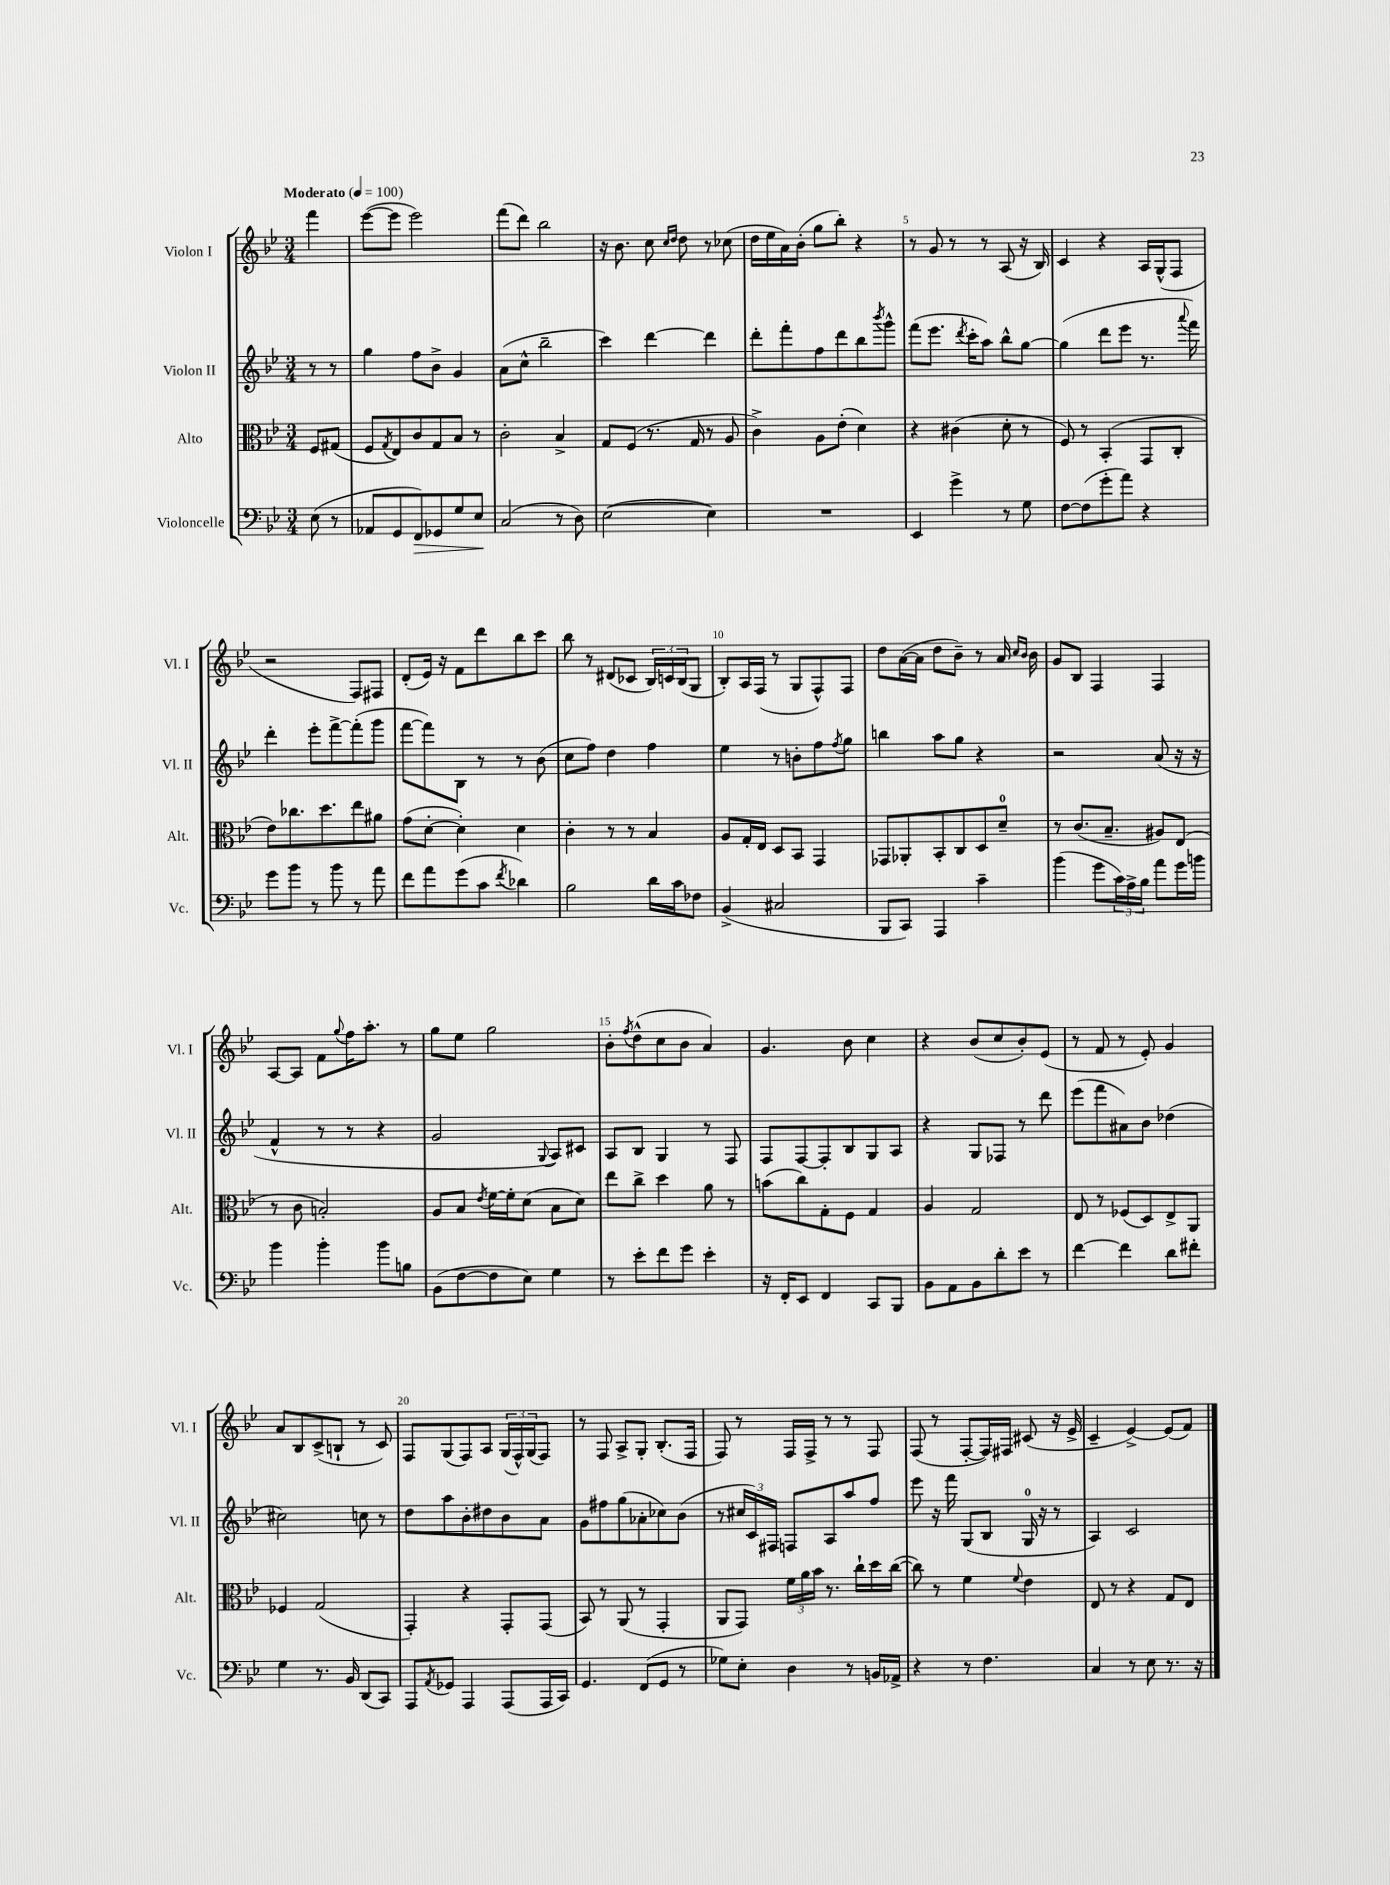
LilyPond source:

<<
\new StaffGroup <<
\new Staff = "s0" \with { instrumentName = "Violon I" shortInstrumentName = "Vl. I" } {
    \clef treble \key bes \major \numericTimeSignature \time 3/4 \partial 4 \tempo "Moderato" 4 = 100
    f'''4 |
    ees'''8~( ees'''8 ees'''2) |
    f'''8( d'''8) bes''2 |
    r16 bes'8. c''8 \grace { c''16 d''16 } d''8 r8 ces''8( |
    d''16 ees''16 a'16) bes'16-.( g''8 bes''8-.) r4 |
    r8 g'8 r8 r8 a8( r16 bes16) |
    c'4 r4 a16 g16-^( f8 |
    r2 f8) fis8 |
    d'8-.( ees'16) r16 f'8 d'''8 bes''8 c'''8 |
    bes''8 r8 dis'8( ces'8 \tuplet 3/2 { bes16) c'16 bes16( } g8 |
    bes8-.) a16 f16( r8 g8 f8-^) f8 |
    d''8 a'16~( a'16 d''8 bes'8--) r8 a'16 \grace { c''16 bes'16 } bes'16 |
    g'8 bes8 f4 f4 |
    a8~ a8 f'8 \appoggiatura { g''8 } f''16 a''8.-. r8 |
    g''8 ees''8 g''2 |
    bes'8-. \acciaccatura { f''8 } d''8-^( c''8 bes'8 a'4) |
    g'4. bes'8 c''4 |
    r4 bes'8( c''8 bes'8-.) ees'8( |
    r8 f'8 r8 ees'8-.) g'4 |
    a'8 bes8 c'8->( b8-! r8 c'8) |
    f8 g8( f8) a8 \tuplet 3/2 { g16( f16-^) g16( } f8) |
    r8 f8 a8-> g8-. bes8.-.( f16 |
    f8) r8 f16 f16-> r8 r8 f8 |
    f8( r8 f8~-. f16) fis16 cis'8( r16 ees'16-> |
    c'4-- ees'4~->) ees'8( f'8) \bar "|." |
}
\new Staff = "s1" \with { instrumentName = "Violon II" shortInstrumentName = "Vl. II" } {
    \clef treble \key bes \major \numericTimeSignature \time 3/4 \partial 4
    r8 r8 |
    g''4 f''8 bes'8-> g'4 |
    a'8( c''8-^ bes''2-- |
    c'''4) d'''4~ d'''4 |
    d'''8-. f'''8-. f''8 d'''8 bes''8 \acciaccatura { bes'''8 } g'''8-^ |
    f'''8( ees'''8. \acciaccatura { d'''8 } c'''16-. a''8) bes''8-^ g''8~ |
    g''4( d'''8 ees'''8 r8. \appoggiatura { a'''8 } f'''16) |
    d'''4-. ees'''8-. f'''8~-> f'''8-.( g'''8 |
    f'''8~ f'''8) bes8 r8 r8 bes'8( |
    c''8 f''8) d''4 f''4 |
    ees''4 r8 b'8-. f''8 \acciaccatura { f''8 } g''8 |
    b''4 a''8 g''8 r4 |
    r2 a'8( r16 r16 |
    f'4-^ r8 r8 r4 |
    g'2 \appoggiatura { g8 } a8) cis'8 |
    a8 bes8 g4 r8 f8 |
    f8 f8~ f8-. bes8 g8 a8 |
    r4 g8 fes8 r8 d'''8 |
    ees'''8( f'''8 ais'8) bes'8 des''4( |
    cis''2) c''8 r8 |
    d''8 a''8 bes'8-. dis''8 bes'8 a'8 |
    g'8 fis''8 g''8( aes'8-. ces''8) bes'8( |
    r8 \tuplet 3/2 { cis''16 c'16) fis16 } f8 a8 a''8 f''8 |
    ees'''8 r16 f'''16 g8( bes8 g16-0 r16 r8 |
    a4) c'2 \bar "|." |
}
\new Staff = "s2" \with { instrumentName = "Alto" shortInstrumentName = "Alt." } {
    \clef alto \key bes \major \numericTimeSignature \time 3/4 \partial 4
    f8 gis8( |
    f8 \acciaccatura { g8 } ees8) c'8 g8 bes8 r8 |
    c'2-. bes4-> |
    g8 f8( r8. g16 r8 a8 |
    c'4->) a8 ees'8-.( d'4) |
    r4 cis'4( d'8-. r8 |
    f8) r8 bes,4-.( g,8 c8-. |
    ees'8) ces''8. d''8. ees''8 ais'8 |
    g'8( d'8~-. d'4-.) d'4 |
    c'4-. r8 r8 bes4 |
    a8 g16-. ees16 d8 bes,8 g,4 |
    ges,8 aes,8-. bes,8-. c8 d8 d'8-0-- |
    r8 c'8.( bes8.-- ais8) ees8( |
    r8 c'8 b2-.) |
    a8 bes8 \acciaccatura { ees'8 } f'16~ f'16-. d'8( bes8 d'8) |
    ees''8 c''8-> d''4 a'8 r8 |
    b'8( c''8) g8-. f8 g4 |
    a4 g2 |
    ees8 r8 fes8( d8) ees8-> a,8 |
    fes4 g2( |
    g,4-.) r4 g,8-. g,8( |
    bes,8) r8 a,8( r8 g,4-. |
    a,8 g,8) \tuplet 3/2 { f'16 a'16 bes'16 } r8. c''16-! d''16 c''16~( |
    c''8) r8 f'4 \appoggiatura { f'8 } ees'4 |
    ees8 r8 r4 g8 ees8 \bar "|." |
}
\new Staff = "s3" \with { instrumentName = "Violoncelle" shortInstrumentName = "Vc." } {
    \clef bass \key bes \major \numericTimeSignature \time 3/4 \partial 4
    ees8( r8 |
    aes,8 g,8 f,8\>) ges,8 g8 ees8\! |
    c2( r8 d8) |
    ees2~( ees4) |
    R2. |
    ees,4 g'4-> r8 g8 |
    f8~ f8( g'8-. a'8) r4 |
    g'8 bes'8 r8 bes'8 r8 a'8 |
    f'8 a'8 g'8( c'8 \acciaccatura { f'8 } des'4) |
    bes2 d'16 c'16 fes8 |
    bes,4->( cis2 |
    bes,,8 c,8) a,,4 c'4-- |
    bes'4( g'8 \tuplet 3/2 { c'16) a16-> bes16 } a'8 g'16 b'16 |
    bes'4 bes'4-. bes'8 b8 |
    bes,8( f8~ f8 ees8) g4 |
    r8 ees'8-. f'8 g'8 ees'4-. |
    r16 f,16-. ees,8 f,4 c,8 bes,,8 |
    bes,8 a,8 bes,8 d'8-. ees'8 r8 |
    f'4~ f'4 d'8 fis'8-. |
    g4 r8. bes,16 d,8( c,8) |
    a,,8 \acciaccatura { a,8 } ges,8 a,,4 a,,8( a,,16 c,16) |
    g,4. f,8( g,8 r8 |
    ges8) ees8-. d4 r8 b,16 aes,16-> |
    r4 r8 f4. |
    c4 r8 ees8 r8. r16 \bar "|." |
}
>>
>>
\layout { \context { \Score \override BarNumber.break-visibility = ##(#f #t #t) barNumberVisibility = #(every-nth-bar-number-visible 5) } }
